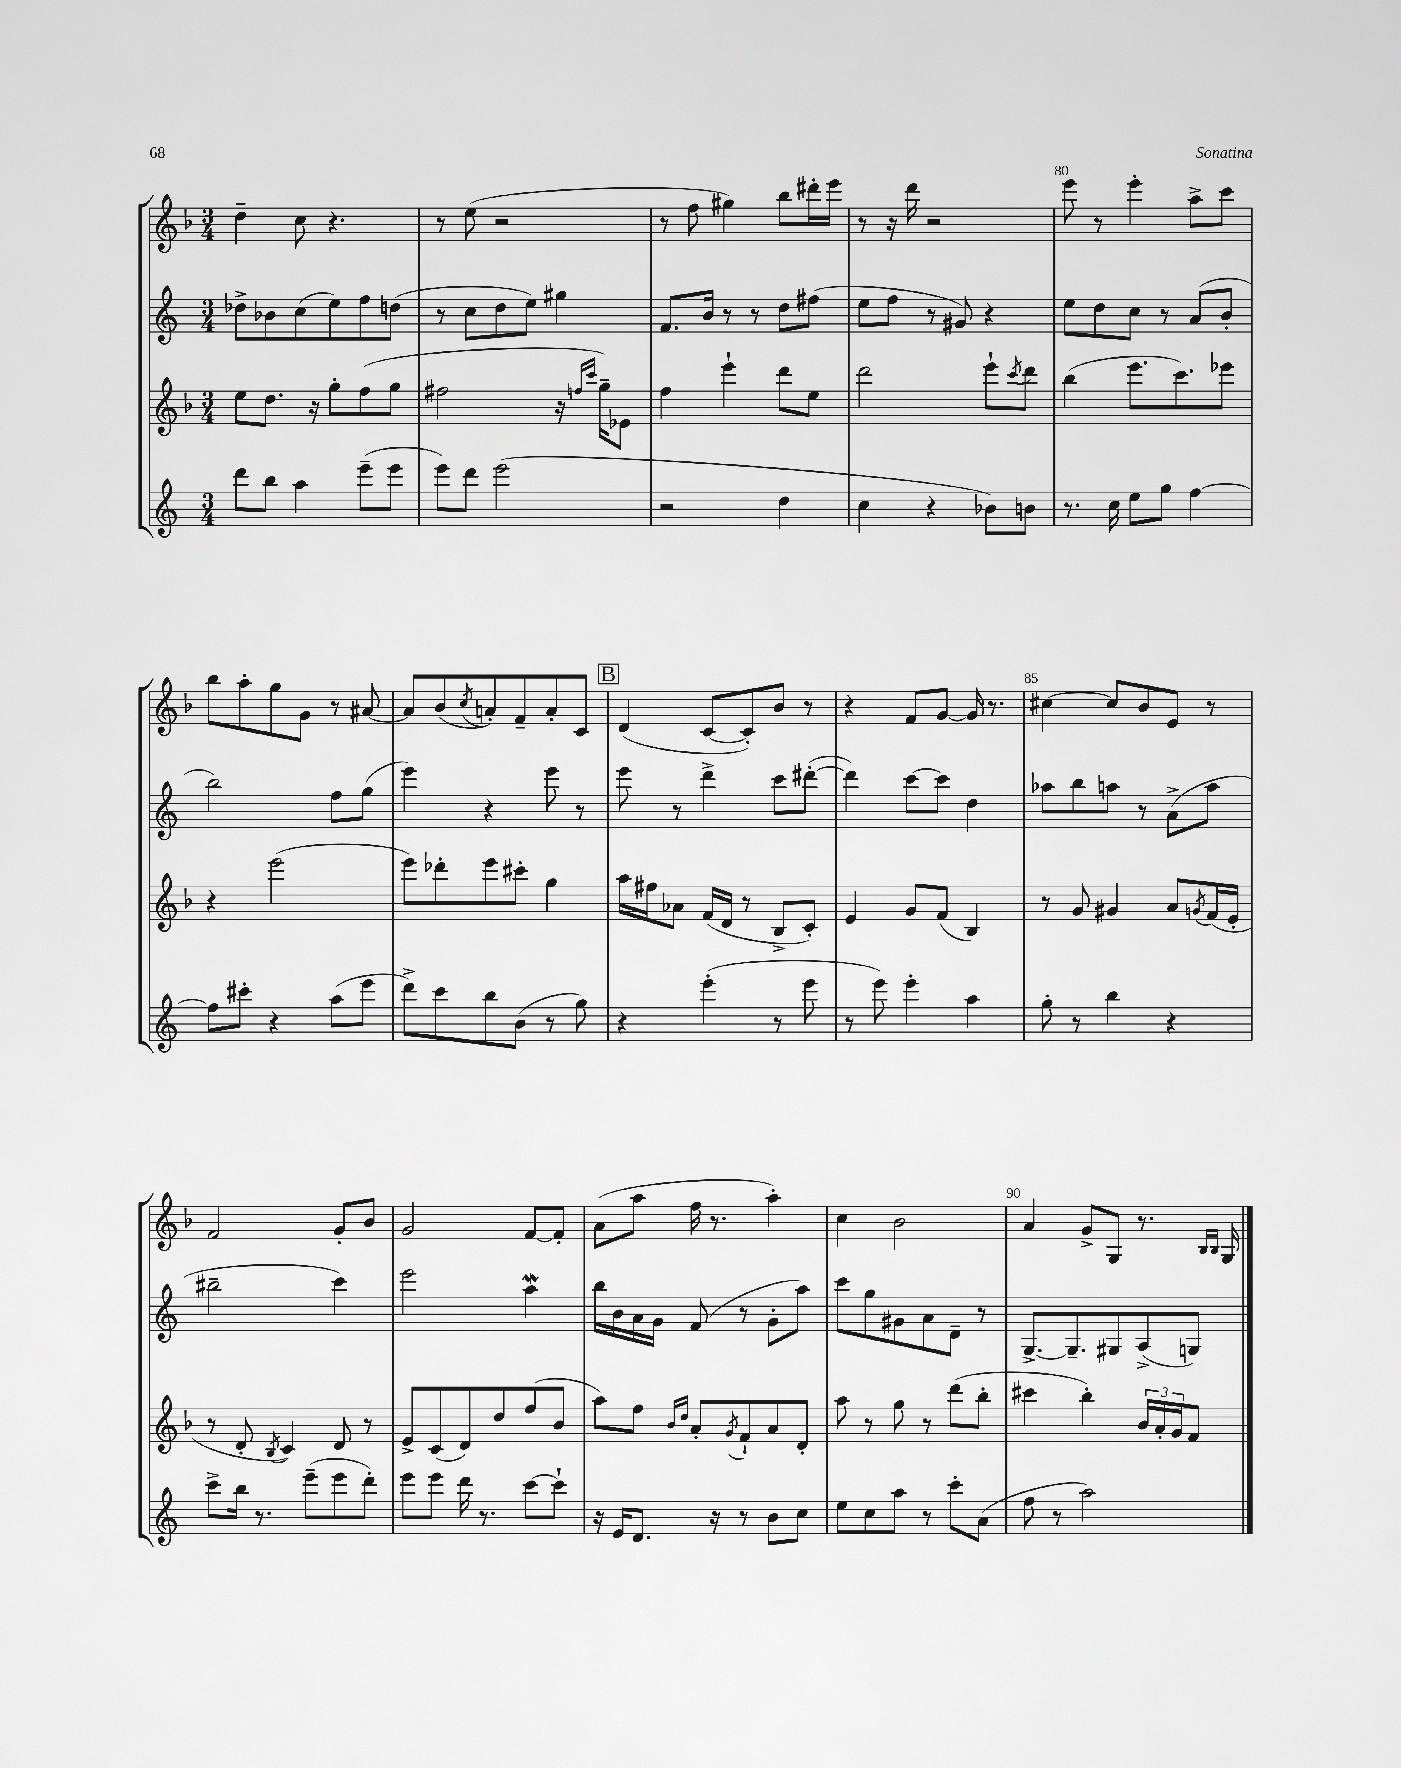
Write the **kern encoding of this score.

**kern	**kern	**kern	**kern
*staff4	*staff3	*staff2	*staff1
*clefG2	*clefG2	*clefG2	*clefG2
*k[]	*k[b-]	*k[]	*k[b-]
*M3/4	*M3/4	*M3/4	*M3/4
8ddd	8ee	8dd-^	4dd~
8bb	8.dd	8b-	.
4aa	.	(8cc	8cc
.	16r	.	.
.	8gg'	8ee)	4.r
(8eee~	(8ff	8ff	.
8eee	8gg	(8dd	.
=	=	=	=
8eee)	2ff#	8r	8r
8ddd	.	8cc	(8ee
(2eee	.	8dd	2r
.	.	8ee)	.
.	16r	4gg#	.
.	16qqff	.	.
.	16qqccc	.	.
.	16gg~)	.	.
.	8e-	.	.
=	=	=	=
2r	4ff	8.f	8r
.	.	.	8ff
.	.	16b	.
.	4eee`	8r	4gg#)
.	.	8r	.
4dd	8ddd	8dd	8bb-
.	8ee	(8ff#	16ddd#'
.	.	.	16eee
=	=	=	=
4cc	2ddd	8ee	8r
.	.	8ff	16r
.	.	.	16ddd
4r	.	8r	2r
.	.	8g#)	.
8b-)	8eee`	4r	.
.	8qccc	.	.
8b	8ddd	.	.
=	=	=	=
8.r	(4bb-	8ee	8eee
.	.	8dd	8r
16cc	.	.	.
8ee	8.eee	8cc	4eee'
8gg	.	8r	.
.	8.ccc)	.	.
[4ff	.	(8a	8aa^
.	8eee-	8b'	8ccc
=	=	=	=
8ff]	4r	2bb)	8bb-
8ccc#'	.	.	8aa'
4r	(2eee	.	8gg
.	.	.	8g
(8aa	.	8ff	8r
8eee	.	(8gg	[8a#
=	=	=	=
8ddd^)	8eee)	4eee)	8a#]
8ccc	8ddd-'	.	(8b-
.	.	.	8qcc
8bb	8eee	4r	8a')
(8b	8ccc#'	.	8f~
8r	4gg	8eee	8a'
8gg)	.	8r	8c
=	=	=	=
4r	16aa	8eee	(4d
.	16ff#	.	.
.	8a-	8r	.
(4eee'	(16f	4ddd^	[8c
.	16d	.	.
.	8r	.	8c'])
8r	8B-^	8ccc	8b-
8eee	8c')	([8ddd#'	8r
=	=	=	=
8r	4e	4ddd#])	4r
8eee)	.	.	.
4eee'	8g	[8ccc	8f
.	(8f	8ccc]	[8g
4aa	4B-)	4dd	16g]
.	.	.	8.r
=	=	=	=
8gg'	8r	8aa-	[4cc#
8r	8g	8bb	.
4bb	4g#	8aa	8cc#]
.	.	8r	8b-
4r	8a	(8a^	8e
.	8qg	.	.
.	(16f	8aa	8r
.	16e'	.	.
=	=	=	=
8ccc^	8r	2bb#~	2f
16bb	8d'	.	.
8.r	.	.	.
.	8qB-	.	.
.	4c)	.	.
(8eee~	.	.	.
8eee	8d	4ccc)	8g'
8ddd')	8r	.	8b-
=	=	=	=
8eee	8e^	2eee	2g
8eee	(8c	.	.
16ddd	8d)	.	.
8.r	.	.	.
.	8dd	.	.
[8ccc	(8ff	4aa	[8f
8ccc`]	8b-	.	8f']
=	=	=	=
16r	8aa)	16bb	(8a
16e	.	16b	.
8.d	8ff	16a	8aa
.	.	16g	.
.	16qqb-	.	.
.	16qqdd	.	.
.	8a'	(8f	16ff
16r	.	.	8.r
.	8qg	.	.
8r	8f`	8r	.
8b	8a	8g'	4aa')
8cc	8d'	8aa)	.
=	=	=	=
8ee	8aa	8ccc	4cc
8cc	8r	8gg	.
8aa	8gg	8g#	2b-
8r	8r	8a	.
8ccc'	(8ddd	8d~	.
(8a	8bb-'	8r	.
=	=	=	=
8ff	4ccc#	[8.G^	4a
8r	.	.	.
.	.	8.G~]	.
2aa)	4bb-')	.	8g^
.	.	8G#	8G
.	24b-	(8A^	8.r
.	24a'	.	.
.	24g	.	.
.	8f	8G)	.
.	.	.	16qqB-
.	.	.	16qqB-
.	.	.	16G
==	==	==	==
*-	*-	*-	*-
